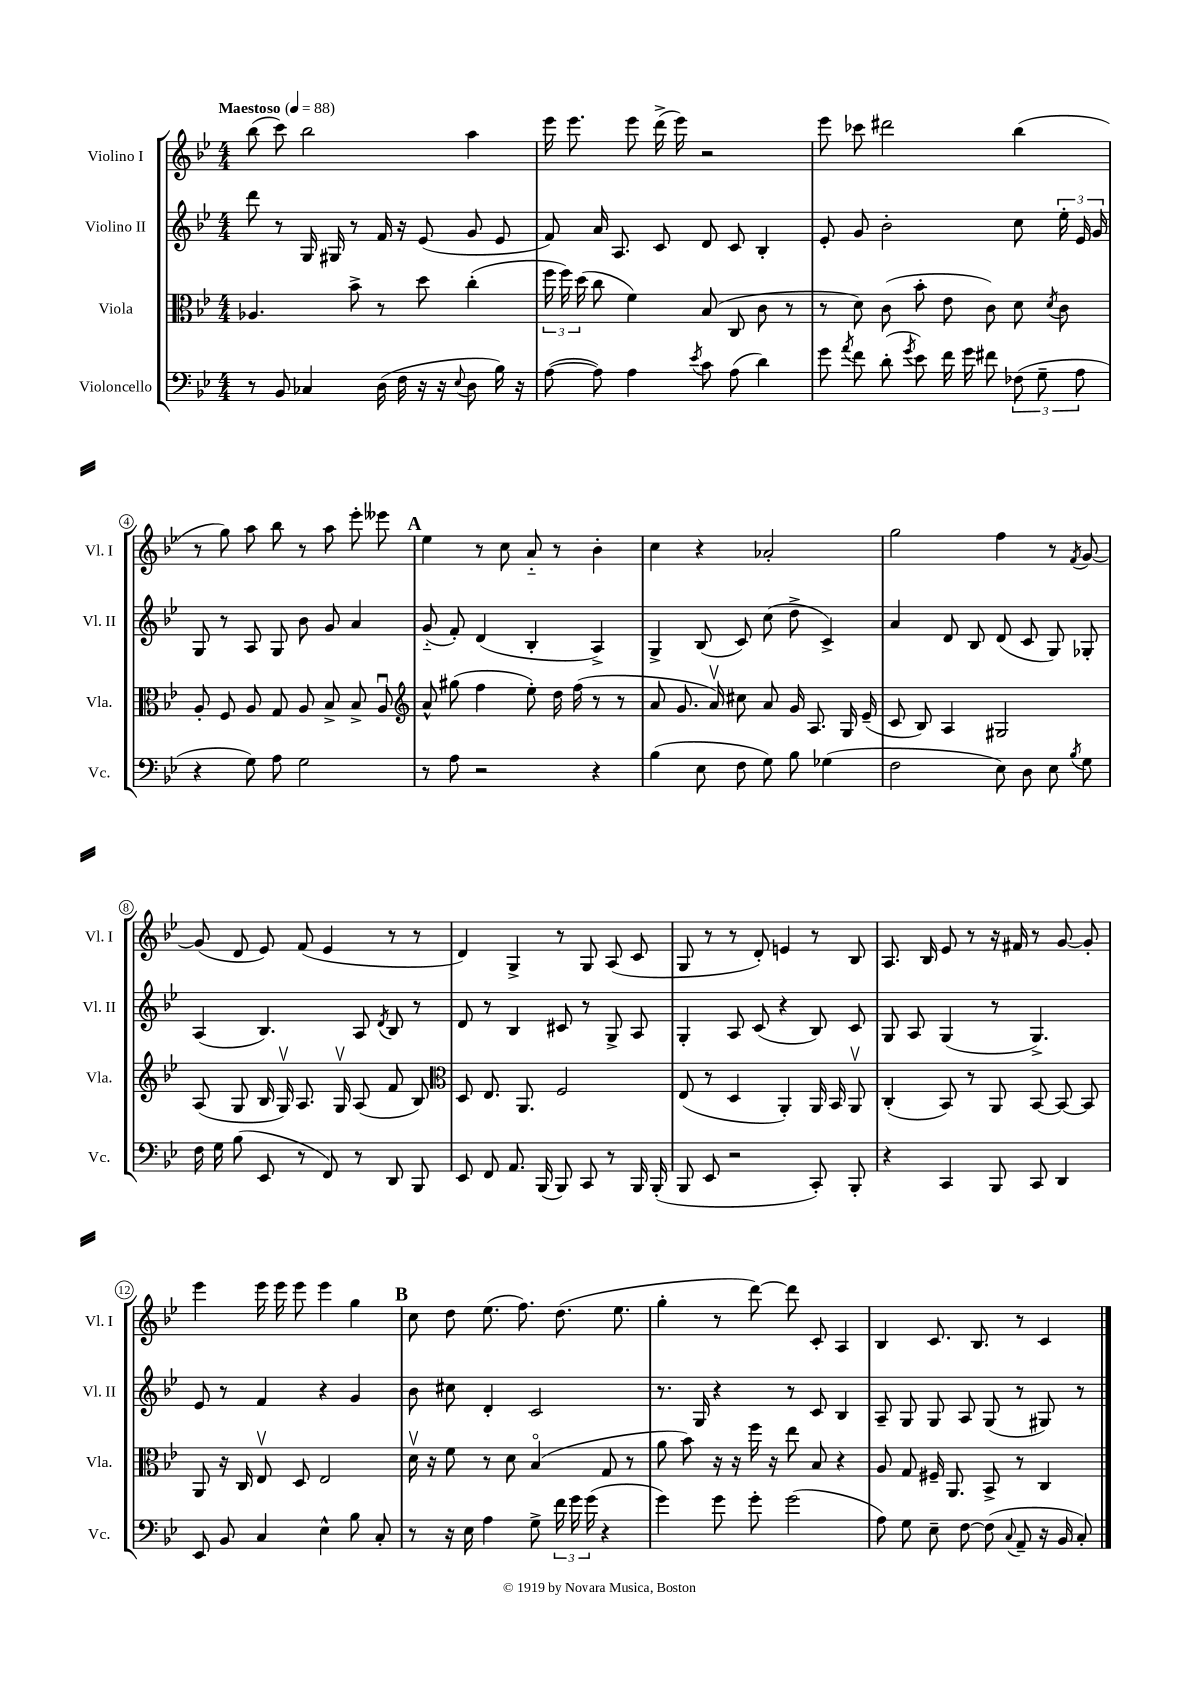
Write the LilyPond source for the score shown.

<<
\new StaffGroup <<
\new Staff = "s0" \with { instrumentName = "Violino I" shortInstrumentName = "Vl. I" } {
    \clef treble \key bes \major \numericTimeSignature \time 4/4 \tempo "Maestoso" 4 = 88
    \autoBeamOff bes''8( c'''8) bes''2 a''4 |
    ees'''16 ees'''8. ees'''8 d'''16->( ees'''16) r2 |
    ees'''8 ces'''8 dis'''2 bes''4( |
    r8 g''8) a''8 bes''8 r8 a''8 ees'''8-. eeses'''8 |
    \mark \markup { \bold "A" } ees''4 r8 c''8 a'8-_ r8 bes'4-. |
    c''4 r4 aes'2-. |
    g''2 f''4 r8 \acciaccatura { f'8 } g'8~ |
    g'8( d'8 ees'8) f'8( ees'4 r8 r8 |
    d'4) g4-> r8 g8 a8( c'8 |
    g8 r8 r8 d'8-.) e'4 r8 bes8 |
    a8. bes16 ees'8 r8 r16 fis'16 r8 g'8~ g'8-. |
    ees'''4 ees'''16 ees'''16 ees'''8 ees'''4 g''4 |
    \mark \markup { \bold "B" } c''8 d''8 ees''8.( f''8.) d''8.( ees''8. |
    g''4-. r8 d'''8~) d'''8 c'8-. a4 |
    bes4 c'8. bes8. r8 c'4 \bar "|." |
}
\new Staff = "s1" \with { instrumentName = "Violino II" shortInstrumentName = "Vl. II" } {
    \clef treble \key bes \major \numericTimeSignature \time 4/4
    \autoBeamOff d'''8 r8 g16 gis16 r8 f'16 r16 ees'8( g'8 ees'8 |
    f'8) a'16 a8. c'8 d'8 c'8 bes4-. |
    ees'8-. g'8 bes'2-. c''8 \tuplet 3/2 { ees''16-. ees'16 g'16 } |
    g8 r8 a8 g8 bes'8 g'8 a'4 |
    \mark \markup { \bold "A" } g'8-_( f'8-.) d'4( bes4-. a4->) |
    g4-> bes8( c'8) c''8( d''8-> c'4->) |
    a'4 d'8 bes8 d'8( c'8 g8) ges8-. |
    a4( bes4.) a8 \acciaccatura { d'8 } bes8 r8 |
    d'8 r8 bes4 cis'8 r8 g8-> a8 |
    g4-. a8 c'8( r4 bes8) c'8 |
    g8 a8 g4( r8 g4.->) |
    ees'8 r8 f'4 r4 g'4 |
    \mark \markup { \bold "B" } bes'8 cis''8 d'4-. c'2 |
    r8. g16 r4 r8 c'8 bes4 |
    a8-- g8 g8 a8 g8( r8 gis8) r8 \bar "|." |
}
\new Staff = "s2" \with { instrumentName = "Viola" shortInstrumentName = "Vla." } {
    \clef alto \key bes \major \numericTimeSignature \time 4/4
    \autoBeamOff aes4. bes'8-> r8 d''8 c''4-.( |
    \tuplet 3/2 { f''16 f''16) d''16( } c''8 f'4) bes8( c8 c'8 r8 |
    r8 d'8) c'8( bes'8-. ees'8 c'8) d'8 \acciaccatura { d'8 } c'8 |
    a8-. f8 a8 g8 a8 bes8-> bes8-> a8\downbow |
    \mark \markup { \bold "A" } \clef treble a'8-^ gis''8( f''4 ees''8-.) d''16 f''16( r8 r8 |
    a'8 g'8. a'16\upbow) cis''8 a'8 g'16 a8. g16 ees'16--( |
    c'8 bes8) a4 gis2 |
    a8( g8 bes16 g16\upbow) a8. g16\upbow a8( f'8 bes8) |
    \clef alto d8 ees8. a,8. f2 |
    ees8( r8 d4 a,4-.) a,16 bes,16 a,8\upbow |
    c4-.( bes,8) r8 a,8 bes,8~ bes,8~ bes,8 |
    a,8 r16 c16 ees8\upbow d8 ees2 |
    \mark \markup { \bold "B" } d'16\upbow r16 f'8 r8 d'8 bes4\flageolet( g8 r8 |
    a'8 bes'8) r16 r16 f''16 r16 ees''8 bes8 r4 |
    a8 g8 fis16-- a,8. bes,8-> r8 c4 \bar "|." |
}
\new Staff = "s3" \with { instrumentName = "Violoncello" shortInstrumentName = "Vc." } {
    \clef bass \key bes \major \numericTimeSignature \time 4/4
    \autoBeamOff r8 bes,8 ces4 d16( f16 r16 r16 \appoggiatura { ees8 } d8 bes16) r16 |
    a8~( a8) a4 \acciaccatura { ees'8 } c'8 a8( d'4) |
    g'8 \acciaccatura { a'8 } f'8 d'8-.( \acciaccatura { g'8 } ees'8) f'16 g'16 fis'8 \tuplet 3/2 { fes8( g8-- a8 } |
    r4 g8) a8 g2 |
    \mark \markup { \bold "A" } r8 a8 r2 r4 |
    bes4( ees8 f8 g8) bes8 ges4( |
    f2 ees8) d8 ees8 \acciaccatura { bes8 } g8 |
    f16 g16 bes8( ees,8 r8 f,8) r8 d,8 bes,,8 |
    ees,8 f,8 a,8. bes,,16( bes,,8) c,8 r8 bes,,16 bes,,16-.( |
    bes,,8 ees,8 r2 c,8-.) bes,,8-. |
    r4 c,4 bes,,8 c,8 d,4 |
    ees,8 bes,8 c4 ees4-^ bes8 c8-. |
    \mark \markup { \bold "B" } r8 r16 ees16 a4 g8-> \tuplet 3/2 { f'16 g'16 g'16( } r4 |
    g'4) g'8 g'8-. g'2( |
    a8) g8 ees8-- f8~ f8( \appoggiatura { c8 } a,8-- r16 bes,16 c8-.) \bar "|." |
}
>>
>>
\layout { \context { \Score \override BarNumber.stencil = #(make-stencil-circler 0.1 0.3 ly:text-interface::print) } }
